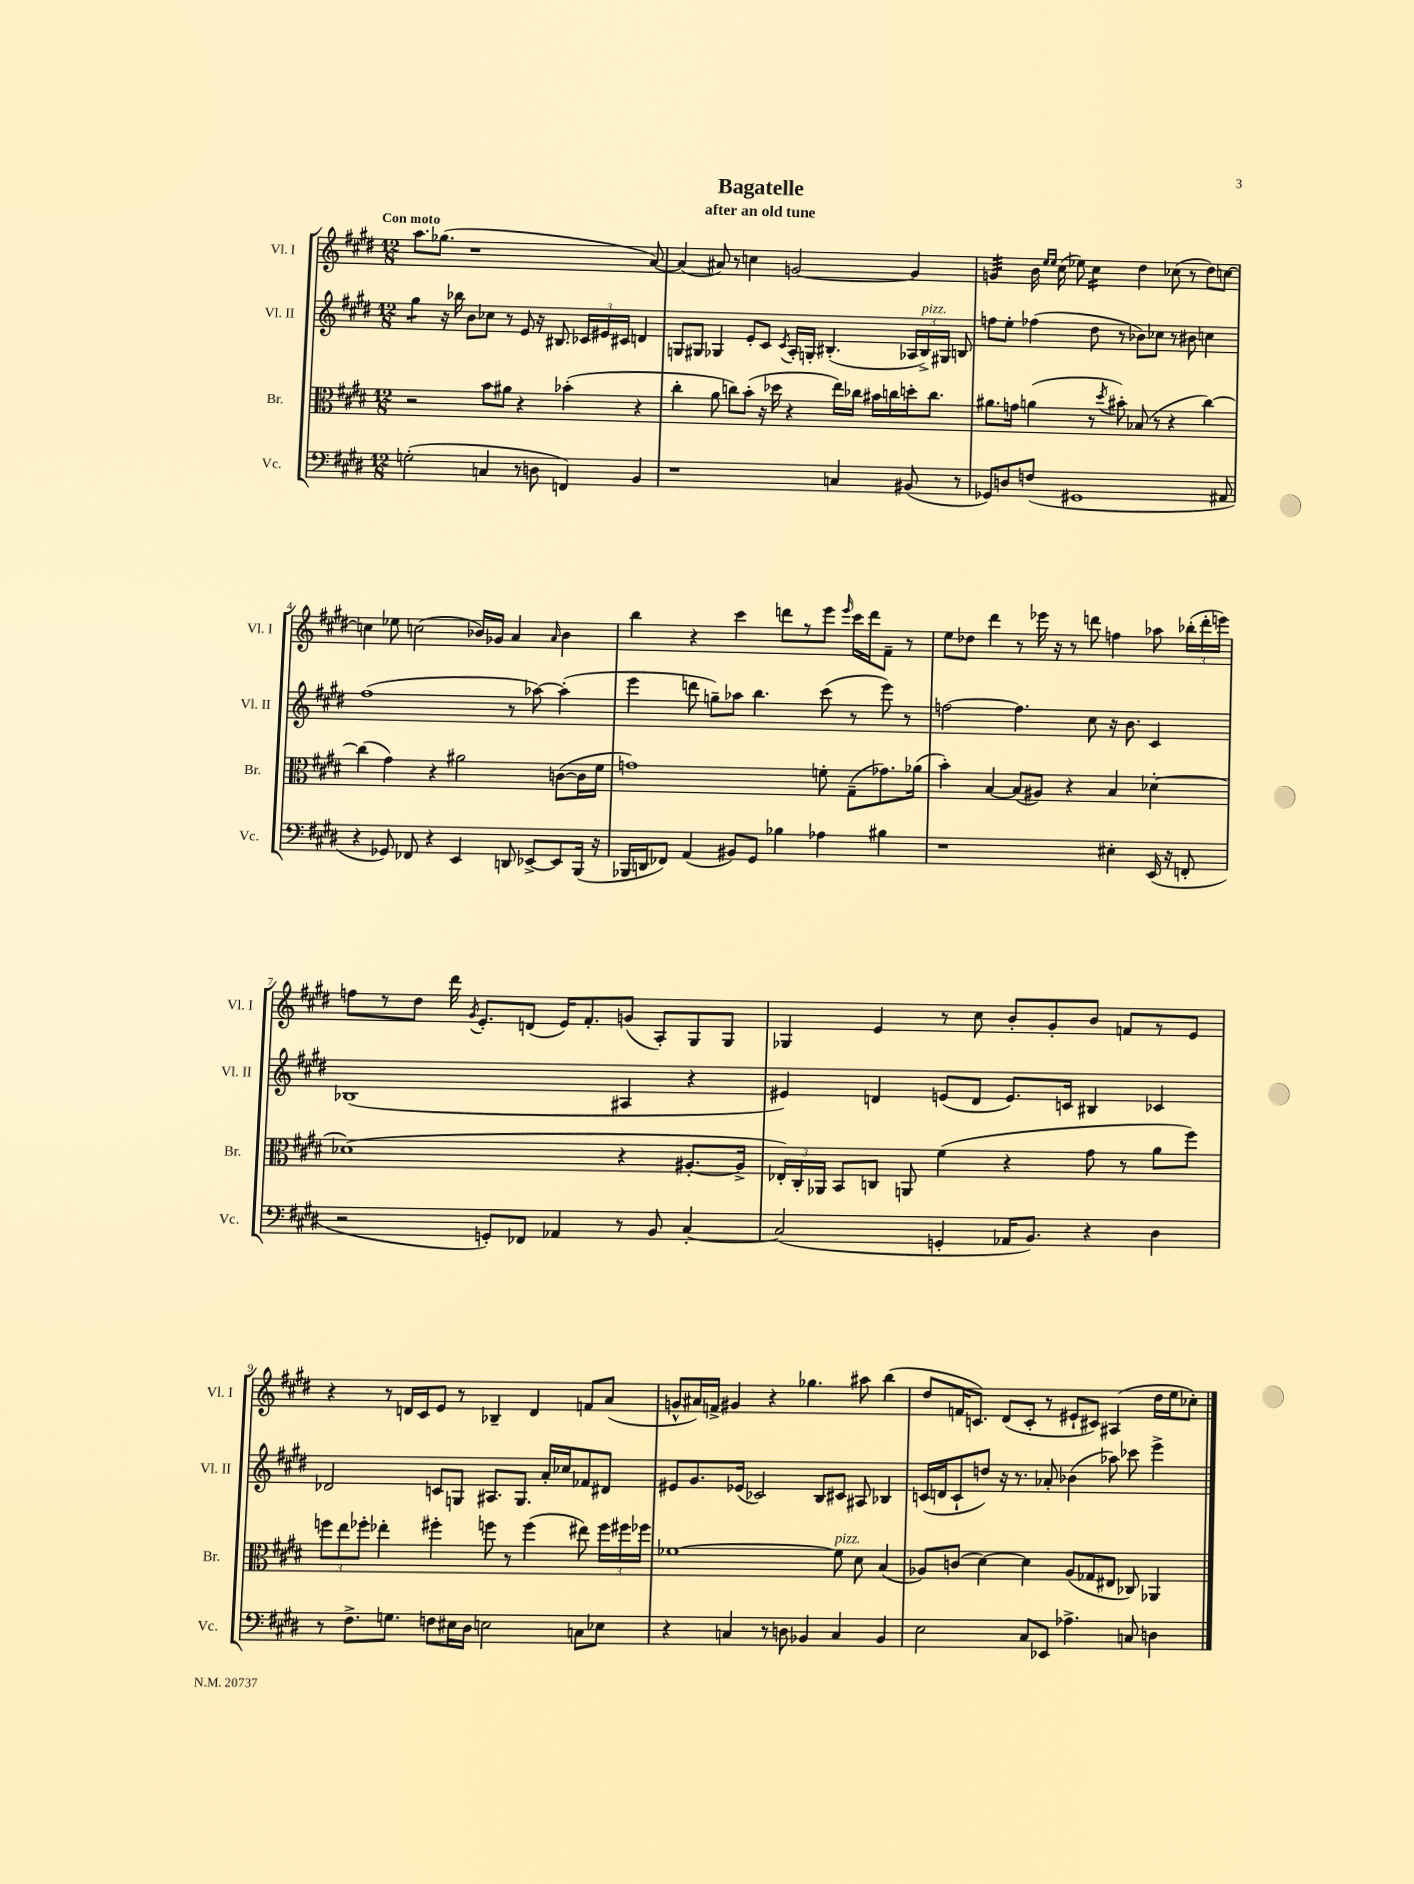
\header { title = "Bagatelle" subtitle = "after an old tune" }
<<
\new StaffGroup <<
\new Staff = "s0" \with { instrumentName = "Vl. I" shortInstrumentName = "Vl. I" } {
    \clef treble \key e \major \numericTimeSignature \time 12/8 \tempo "Con moto"
    \autoBeamOff a''8.[ ges''8.]( r1 a'8~) |
    a'4( ais'8) r8 c''4 g'2~ g'4 |
    g'4:32 b'16 \grace { e''16[ e''16] } cis''16( ees''8) cis''4:16 dis''4 ces''8( r8 dis''8[) c''8]~ |
    c''4 ees''8 c''2( bes'16[) ges'16] a'4 \grace { a'16 } bes'4 |
    b''4 r4 cis'''4 d'''8[ r8 e'''8] \grace { e'''16 } cis'''16[ d'''16 fis'8]-- r8 |
    e''8[ des''8] dis'''4 r8 ees'''16 r16 r8 d'''8 f''4 aes''8 \tuplet 3/2 { bes''16[-.( d'''16-. e'''16]) } |
    f''8[ r8 dis''8] dis'''16 \acciaccatura { gis'8 } e'8.[-. d'8]( e'16[) fis'8.-. g'8]( a8[-.) gis8 gis8] |
    ges4 e'4 r8 cis''8 b'8[-. gis'8-. b'8] f'8[ r8 e'8] |
    r4 r8 d'16[ cis'16 e'8] r8 bes4-- d'4 f'8[ a'8]( |
    g'8[-^ ais'16) f'16]-> gis'4 r4 ges''4. ais''8 b''4( |
    dis''8[ f'16 c'8.]) dis'8[( c'8]-. r8 eis'8[-! cis'8]) ais4( dis''16[ e''16 ces''8]-.) \bar "|." |
}
\new Staff = "s1" \with { instrumentName = "Vl. II" shortInstrumentName = "Vl. II" } {
    \clef treble \key e \major \numericTimeSignature \time 12/8
    \autoBeamOff gis''4:8 r16 bes''16 b'8[ ces''8] r8 e'8 r16 bis8. \tuplet 3/2 { ces'16[ eis'16 cis'16] } d'4 |
    g8[ gis8] ges4 e'8[-. cis'8] \acciaccatura { cis'8 } a16[-. g16]-. bis4.-.( \tuplet 3/2 { aes16[ bis16->^\markup { \italic "pizz." }) gis16] } b8 |
    f''8[ e''8]-. fes''4( dis''8 r8 bes'8[) ces''8] r8 bis'8 c''4 |
    fis''1( r8 aes''8~) aes''4-.( |
    e'''4 d'''8 g''8[--) aes''8] b''4. cis'''8( r8 e'''8) r8 |
    f''2~ f''4. cis''8 r16 b'8. cis'4 |
    bes1( ais4 r4 |
    eis'4) d'4 e'8[( d'8] e'8.[) c'16] bis4 ces'4 |
    des'2 c'8[ g8] ais8.[ g8.] a'16[-. ces''16 fes'8 dis'8] |
    eis'8[ gis'8. ees'16]( ces'2) b8[ cis'8] ais8 bes4 |
    c'16[( d'16 c'8-! d''8]) r16 r8. aes'8-. bes'4( aes''8) ces'''8 e'''4-> \bar "|." |
}
\new Staff = "s2" \with { instrumentName = "Br." shortInstrumentName = "Br." } {
    \clef alto \key e \major \numericTimeSignature \time 12/8
    \autoBeamOff r2 b'8[ ais'8] r4 bes'4-.( r4 |
    cis''4-. a'8 c''8[) b'8]-.( r16 des''16 r4 e''16[) ces''16] bis'16[ c''16 d''16-. c''8.] |
    ais'8.[ g'16] a'4( r8 \acciaccatura { dis''8 } bis'8-.) bes8( r8 r4 cis''4~) |
    cis''4( gis'4) r4 ais'2 c'8[~( c'16 fis'16] |
    g'1) f'8-. gis8[--( ges'8.) aes'16]( |
    b'4-.) b4~ b8[( ais8]) r4 b4 des'4~-. |
    des'1( r4 ais8.[~-. ais16]-> |
    \tuplet 3/2 { ees16[-.) cis16-. aes,16] } b,8[ c8] a,8 fis'4( r4 gis'8 r8 a'8[ fis''8]) |
    \tuplet 3/2 { f''8[ e''8 fes''8]-. } ees''4-. fis''4-. f''8 r8 f''4( eis''8) \tuplet 3/2 { f''16[ fis''16 fes''16] } |
    fes'1~ fes'8^\markup { \italic "pizz." } dis'8 b4( |
    aes8[) c'8]( dis'4~) dis'4 aes8[( ges8 eis8] ces8) aes,4 \bar "|." |
}
\new Staff = "s3" \with { instrumentName = "Vc." shortInstrumentName = "Vc." } {
    \clef bass \key e \major \numericTimeSignature \time 12/8
    \autoBeamOff g2-.( c4 r8 d8 f,4) b,4 |
    r1 c4 bis,8( r8 |
    ges,8[) d8 f8]( gis,1 ais,8 |
    r4 ges,8) fes,8 r4 e,4 d,8 ees,8[~-> ees,8 b,,16]( r16 |
    bes,,16[ d,16 fes,8]) a,4( bis,8[) gis,8] bes4 aes4 bis4 |
    r1 eis4-. e,16( r16 f,8-. |
    r2 g,8[-.) fes,8] aes,4 r8 b,8 cis4~-. |
    cis2( g,4-. aes,16[ b,8.]) r4 dis4 |
    r8 fis8.[-> g8.] f8[ eis16 dis16] e2 c8[ ees8] |
    r4 c4 r8 d8 bes,4 c4 bes,4 |
    e2 cis8[ ees,8] aes4.-> c8 d4 \bar "|." |
}
>>
>>
